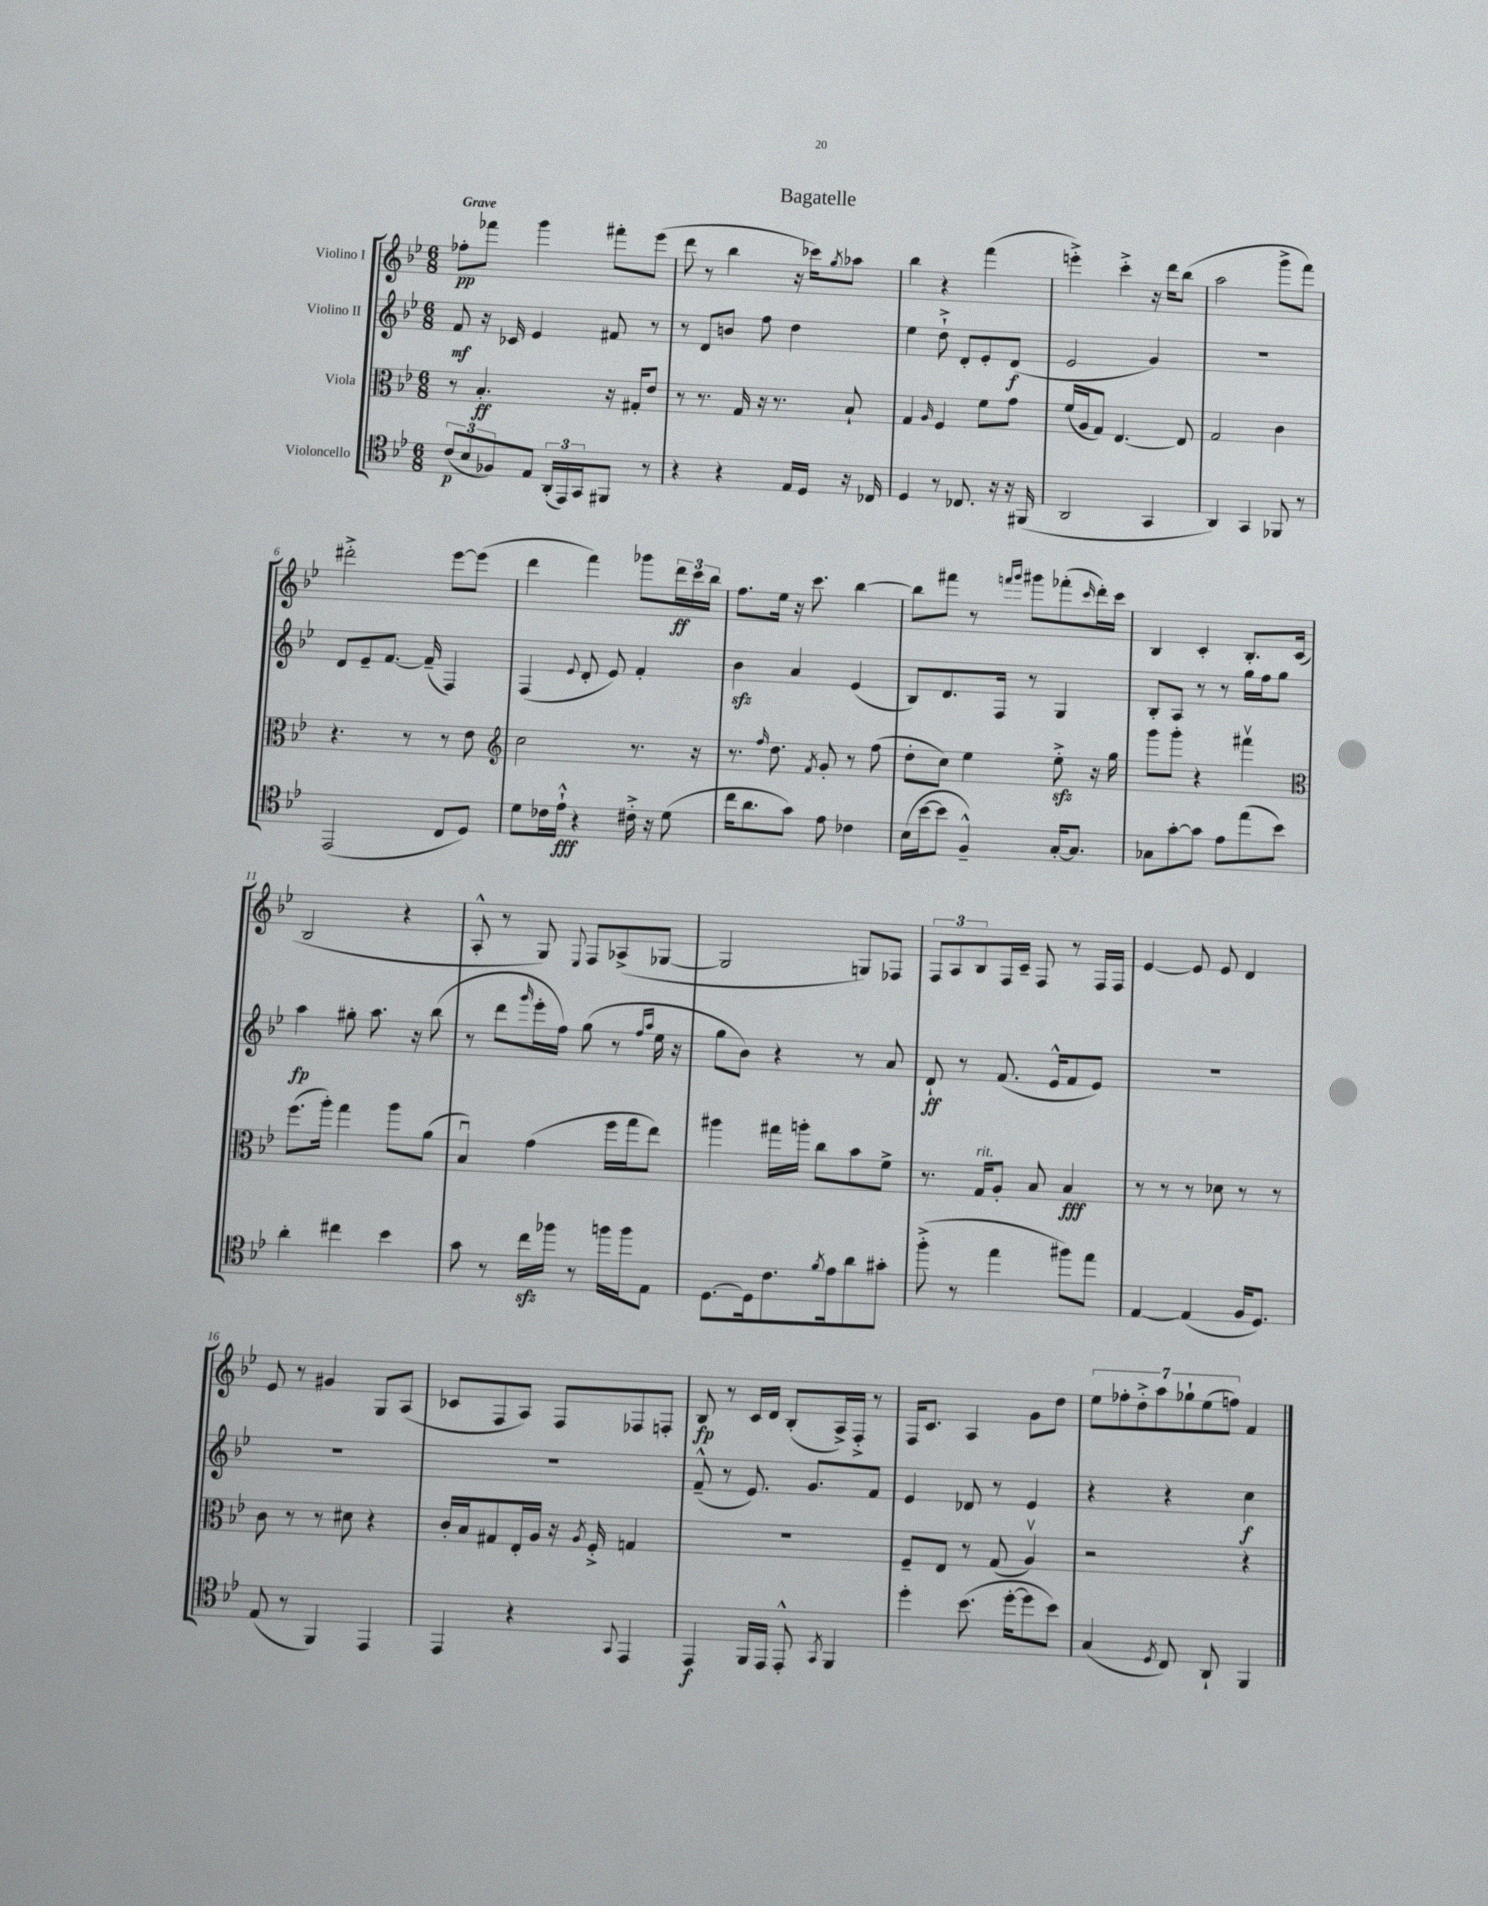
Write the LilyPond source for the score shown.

\header { title = "Bagatelle" }
<<
\new StaffGroup <<
\new Staff = "s0" \with { instrumentName = "Violino I" } {
    \clef treble \key bes \major \numericTimeSignature \time 6/8 \tempo "Grave"
    fes''8-.\pp fes'''8 g'''4 fis'''8-. ees'''8( |
    d'''8 r8 bes''4 r16 ces'''16) \acciaccatura { g''8 } aes''8 |
    bes''4 r4 f'''4( |
    e'''4-.->) c'''4-.-> r16 d'''16 bes''8( |
    a''2 g'''8-> f'''8) |
    dis'''2-.-> ees'''8~ ees'''8( |
    d'''4 f'''4) ges'''8 \tuplet 3/2 { d'''16\ff c'''16 bes''16 } |
    f''8. ees''16 r16 c'''8. bes''4~ |
    bes''8 fis'''8 r8 \grace { f'''16 g'''16 } gis'''8 fes'''8-.( \grace { c'''16 } d'''16-.) c'''16 |
    bes4 c'4-. bes8.-. c'16( |
    bes2 r4 |
    a8-.-^ r8 g8) \appoggiatura { ees8 } f8 aes8->( ges8~ |
    ges2 g8) fes8 |
    \tuplet 3/2 { f8 a8 bes8 } f16 c'16-- f8 r8 f16 f16 |
    ees'4~ ees'8 ees'8 d'4 |
    ees'8 r8 gis'4 g8 a8( |
    ces'8 f8 a8) f8 fes8 f8-. |
    bes8\fp r8 c'16 d'16 bes8-.( a16->) f16-.-> r8 |
    f16 c'8. a4 g'8 d''8 |
    \tuplet 7/4 { ees''8 fes''8-. d''8-.-> a''8 ges''8-! ees''8( f''8) } f'4 \bar "|." |
}
\new Staff = "s1" \with { instrumentName = "Violino II" } {
    \clef treble \key bes \major \numericTimeSignature \time 6/8
    f'8\mf r16 ces'16 ees'4 fis'8 r8 |
    r8 d'8 b'8 f''8 d''4 |
    ees''4 d''8-!-> d'8-. ees'8-. d'8\f( |
    ees'2 g'4) |
    R2. |
    d'8 ees'8-- f'8.~ f'16--( f4) |
    f4( \appoggiatura { ees'8 } d'8-. ees'8) f'4-. |
    bes'4\sfz a'4 ees'4( |
    bes8) d'8. f16 r8 g4 |
    bes8-. a8 r8 r8 g''16 f''16 g''8 |
    a''4\fp gis''8-. a''8. r16 bes''8( |
    r8 d'''8 \grace { g'''16 } ees'''16-. f''16) g''8( r8 \grace { f''16 a''16 } ees''16 r16 |
    g''8 bes'8) r4 r8 a'8 |
    d'8-!\ff r8 f'8.( ees'16-^ f'8 ees'8) |
    R2. |
    R2. |
    R2. |
    f'8---^( r8 ees'8.) g'8. f'8 |
    ees'4 des'8 r8 ees'4 |
    r4 r4 c''4\f \bar "|." |
}
\new Staff = "s2" \with { instrumentName = "Viola" } {
    \clef alto \key bes \major \numericTimeSignature \time 6/8
    r8 bes4.-.\ff r16 gis16-. ees'8 |
    r8 r8. g16 r16 r8. bes8-! |
    g4 \grace { a16 } f4 f'8 g'8 |
    f'16( a16 g8) ees4.~ ees8 |
    g2 c'4 |
    r4. r8 r8 ees'8 |
    \clef treble c''2 r8. r16 |
    r8. \grace { f''16 } d''8. \acciaccatura { f'8 } g'8-. r8 f''8( |
    d''8-. c''8) ees''4 ees''8-.->\sfz r16 g''16 |
    g'''8 g'''8-. r4 fis'''4\upbow |
    \clef alto f''8.( a''16-.) g''4 a''8 a'8( |
    bes4\downbow) g'4( f''16 g''16 ees''8) |
    ais''4 gis''16 a''16-. c''8 bes'8 f'8-> |
    r8. g16^\markup { \italic "rit." } a8-. bes8 bes4\fff |
    r8 r8 r8 des'8 r8 r8 |
    c'8 r8 r8 dis'8 r4 |
    c'16-. bes16 gis8 ees16-. a16 r16 \acciaccatura { a8 } f16-.-> g4 |
    R2. |
    f8-- ees8 r8 g8( a4\upbow) |
    r2 r4 \bar "|." |
}
\new Staff = "s3" \with { instrumentName = "Violoncello" } {
    \clef tenor \key bes \major \numericTimeSignature \time 6/8
    \tuplet 3/2 { c'8\p( bes8 fes8) } ees8 \tuplet 3/2 { a,16-.( ees,16) g,16 } fis,8 r8 |
    r4 r4 ees16 d16 r16 ces16 |
    d4 r8 ces8. r16 r16 fis,16( |
    a,2 g,4 |
    a,4) g,4 fes,8 r8 |
    ees,2( c8 d8) |
    d'8 ces'16 ees'16-!-^\fff r4 cis'16-.-> r16 d'8( |
    c''16 a'8. g'8) ees'8 ces'4 |
    bes16( bes'16~ bes'8 f4---^) g16~-. g8. |
    ges8 g'8~-. g'8 ees'8 ees''8( bes'8) |
    a'4-. cis''4 bes'4 |
    g'8 r8 c''16\sfz fes''16 r8 f''16 f''16 ees8 |
    d8.~ d16 c'8. \acciaccatura { f'8 } ees'16 a'8 gis'8-. |
    f''8-.->( r8 ees''4 fis''8) ees''8 |
    ees4~ ees4( f16 d8.) |
    ees8( r8 f,4) ees,4 |
    ees,4 r4 \appoggiatura { g,8 } ees,4 |
    ees,4\f f,16 ees,16 ees,8-.-^ \acciaccatura { g,8 } f,4 |
    d''4-. bes'8.( d''16~-. d''8 bes'8) |
    g4( \acciaccatura { d8 } c8) a,8-! f,4 \bar "|." |
}
>>
>>
